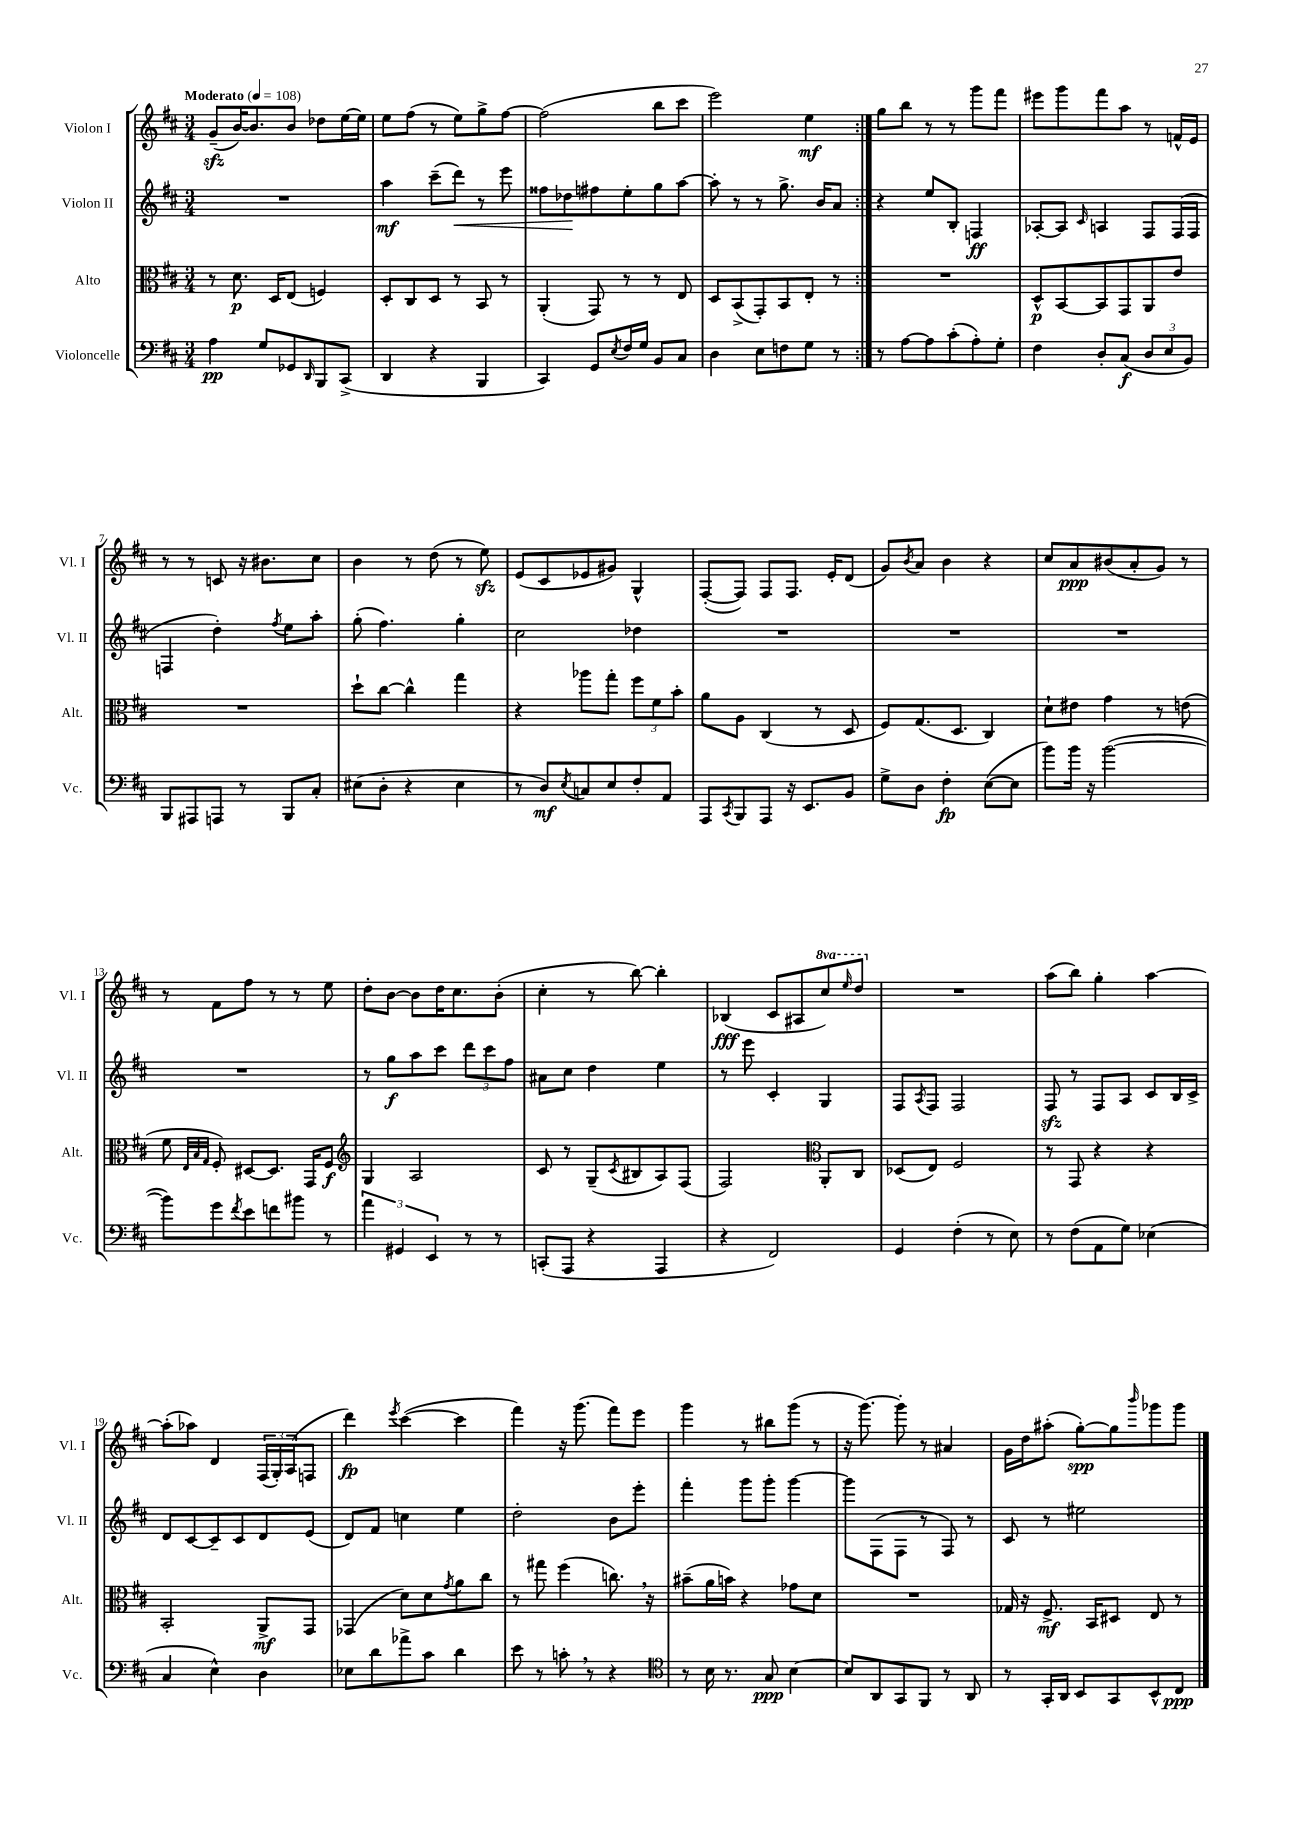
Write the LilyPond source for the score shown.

<<
\new StaffGroup <<
\new Staff = "s0" \with { instrumentName = "Violon I" shortInstrumentName = "Vl. I" } {
    \clef treble \key d \major \numericTimeSignature \time 3/4 \set Staff.ottavationMarkups = #ottavation-simple-ordinals \tempo "Moderato" 4 = 108
    \repeat volta 2 { g'8--\sfz( b'16~) b'8. b'8 des''8 e''16~ e''16 |
    e''8 fis''8( r8 e''8) g''8-> fis''8~ |
    fis''2( b''8 cis'''8 |
    e'''2) e''4\mf | }
    g''8 b''8 r8 r8 g'''8 fis'''8 |
    eis'''8 g'''8 fis'''8 a''8 r8 f'16-^ e'16 |
    r8 r8 c'8 r16 bis'8. cis''8 |
    b'4 r8 d''8( r8 e''8\sfz) |
    e'8( cis'8 ees'8 gis'8) g4-^ |
    fis8~-.( fis8) fis8 fis8. e'16-. d'8( |
    g'8) \acciaccatura { b'8 } a'8 b'4 r4 |
    cis''8 a'8\ppp bis'8( a'8-. g'8) r8 |
    r8 fis'8 fis''8 r8 r8 e''8 |
    d''8-. b'8~ b'8 d''16 cis''8. b'8-.( |
    cis''4-. r8 b''8~) b''4-. |
    bes4\fff( cis'8 ais8 \ottava #1 cis'''8) \grace { e'''16 } d'''8 \ottava #0 |
    R2. |
    a''8( b''8) g''4-. a''4~ |
    a''8-.( aes''8) d'4 \tuplet 3/2 { fis16( g16-.) a16( } f8 |
    d'''4\fp) \acciaccatura { e'''8 } cis'''4~( cis'''4 |
    fis'''4) r16 g'''8.( fis'''8) e'''8 |
    g'''4 r8 bis''8 g'''8( r8 |
    r16 g'''8.~) g'''8-. r8 ais'4 |
    g'16 d''16 ais''8-.( g''8~-.\spp) g''8 \grace { b'''16 } ges'''8 ges'''8 \bar "|." |
}
\new Staff = "s1" \with { instrumentName = "Violon II" shortInstrumentName = "Vl. II" } {
    \clef treble \key d \major \numericTimeSignature \time 3/4
    \repeat volta 2 { R2. |
    a''4\mf cis'''8--( d'''8\<) r8 e'''8 |
    fisis''8 des''8\! fis''8 e''8-. g''8 a''8~ |
    a''8-. r8 r8 g''8.-> b'16 a'8 | }
    r4 e''8 b8-. f4\ff |
    aes8~-. aes8 \grace { cis'16 } a4 fis8 fis16( fis16 |
    f4 d''4-.) \acciaccatura { fis''8 } e''8 a''8-. |
    g''8-.( fis''4.) g''4-. |
    cis''2 des''4 |
    R2. |
    R2. |
    R2. |
    R2. |
    r8 g''8\f a''8 cis'''8 \tuplet 3/2 { d'''8 cis'''8 fis''8 } |
    ais'8 cis''8 d''4 e''4 |
    r8 e'''8 cis'4-. g4 |
    fis8 \acciaccatura { a8 } fis8 fis2 |
    fis8\sfz r8 fis8 a8 cis'8 b16 cis'16-> |
    d'8 cis'8~ cis'8-- cis'8 d'8 e'8( |
    d'8) fis'8 c''4 e''4 |
    d''2-. b'8 e'''8-. |
    fis'''4-. g'''8 g'''8-. g'''4~ |
    g'''8 fis8( fis8 r8 fis8) r8 |
    cis'8 r8 eis''2 \bar "|." |
}
\new Staff = "s2" \with { instrumentName = "Alto" shortInstrumentName = "Alt." } {
    \clef alto \key d \major \numericTimeSignature \time 3/4
    \repeat volta 2 { r8 d'8.\p d16 e8( f4) |
    d8-. cis8 d8 r8 b,8 r8 |
    a,4-.( g,8) r8 r8 e8 |
    d8 b,8->( g,8-.) b,8 e8-. r8 | }
    R2. |
    d8-^\p b,8~ b,8 g,8 a,8 e'8 |
    R2. |
    d''8-! cis''8~ cis''4-^ g''4 |
    r4 aes''8 g''8-. \tuplet 3/2 { fis''8 fis'8 b'8-. } |
    a'8 a8 cis4( r8 d8 |
    fis8) g8.( d8. cis4) |
    d'8-! eis'8 g'4 r8 e'8( |
    fis'8 \grace { e32 b32 g32 } fis8-.) dis8~ dis8. g,16 fis8\f |
    \clef treble g4 a2 |
    cis'8 r8 g8--( \acciaccatura { cis'8 } bis8 a8) fis8( |
    fis2) \clef alto a,8-. cis8 |
    des8( e8) fis2 |
    r8 g,8 r4 r4 |
    b,2-. a,8->\mf g,8 |
    ges,4( d'8) d'8 \acciaccatura { g'8 } a'8 cis''8 |
    r8 gis''8 fis''4( c''8.) \breathe r16 |
    bis'8--( a'16 b'16) r4 ges'8 d'8 |
    R2. |
    ges16 r16 fis8.->\mf b,16 dis8 e8 r8 \bar "|." |
}
\new Staff = "s3" \with { instrumentName = "Violoncelle" shortInstrumentName = "Vc." } {
    \clef bass \key d \major \numericTimeSignature \time 3/4
    \repeat volta 2 { a4\pp g8 ges,8 \grace { d,16 } b,,8 cis,8->( |
    d,4 r4 b,,4 |
    cis,4) g,8 \acciaccatura { e8 } fis16 g16 b,8 cis8 |
    d4 e8 f8 g8 r8 | }
    r8 a8~ a8 cis'8-.( a8-.) g8-. |
    fis4 d8-. cis8\f( \tuplet 3/2 { d8 e8 b,8) } |
    b,,8 ais,,8 a,,8 r8 b,,8 cis8-. |
    eis8( d8-. r4 eis4 |
    r8 d8\mf) \acciaccatura { e8 } c8 e8 fis8-. a,8 |
    a,,8 \acciaccatura { cis,8 } b,,8 a,,8 r16 e,8. b,8 |
    g8-> d8 fis4-.\fp e8~( e8 |
    b'8) b'16 r16 b'2~( |
    b'8) g'8 \acciaccatura { fis'8 } e'8 f'8 bis'8 r8 |
    \tuplet 3/2 { a'4 gis,4 e,4 } r8 r8 |
    c,8-.( a,,8 r4 a,,4 |
    r4 fis,2) |
    g,4 fis4-.( r8 e8) |
    r8 fis8( a,8 g8) ees4( |
    cis4 e4-^) d4 |
    ees8 d'8 aes'8-> cis'8 d'4 |
    e'8 r8 c'8-. \breathe r8 r4 |
    \clef tenor r8 b16 r8. g8\ppp b4~ |
    b8 a,8 g,8 fis,8 r8 a,8 |
    r8 g,16-. a,16 b,8 g,8 b,8-^ cis8\ppp \bar "|." |
}
>>
>>
